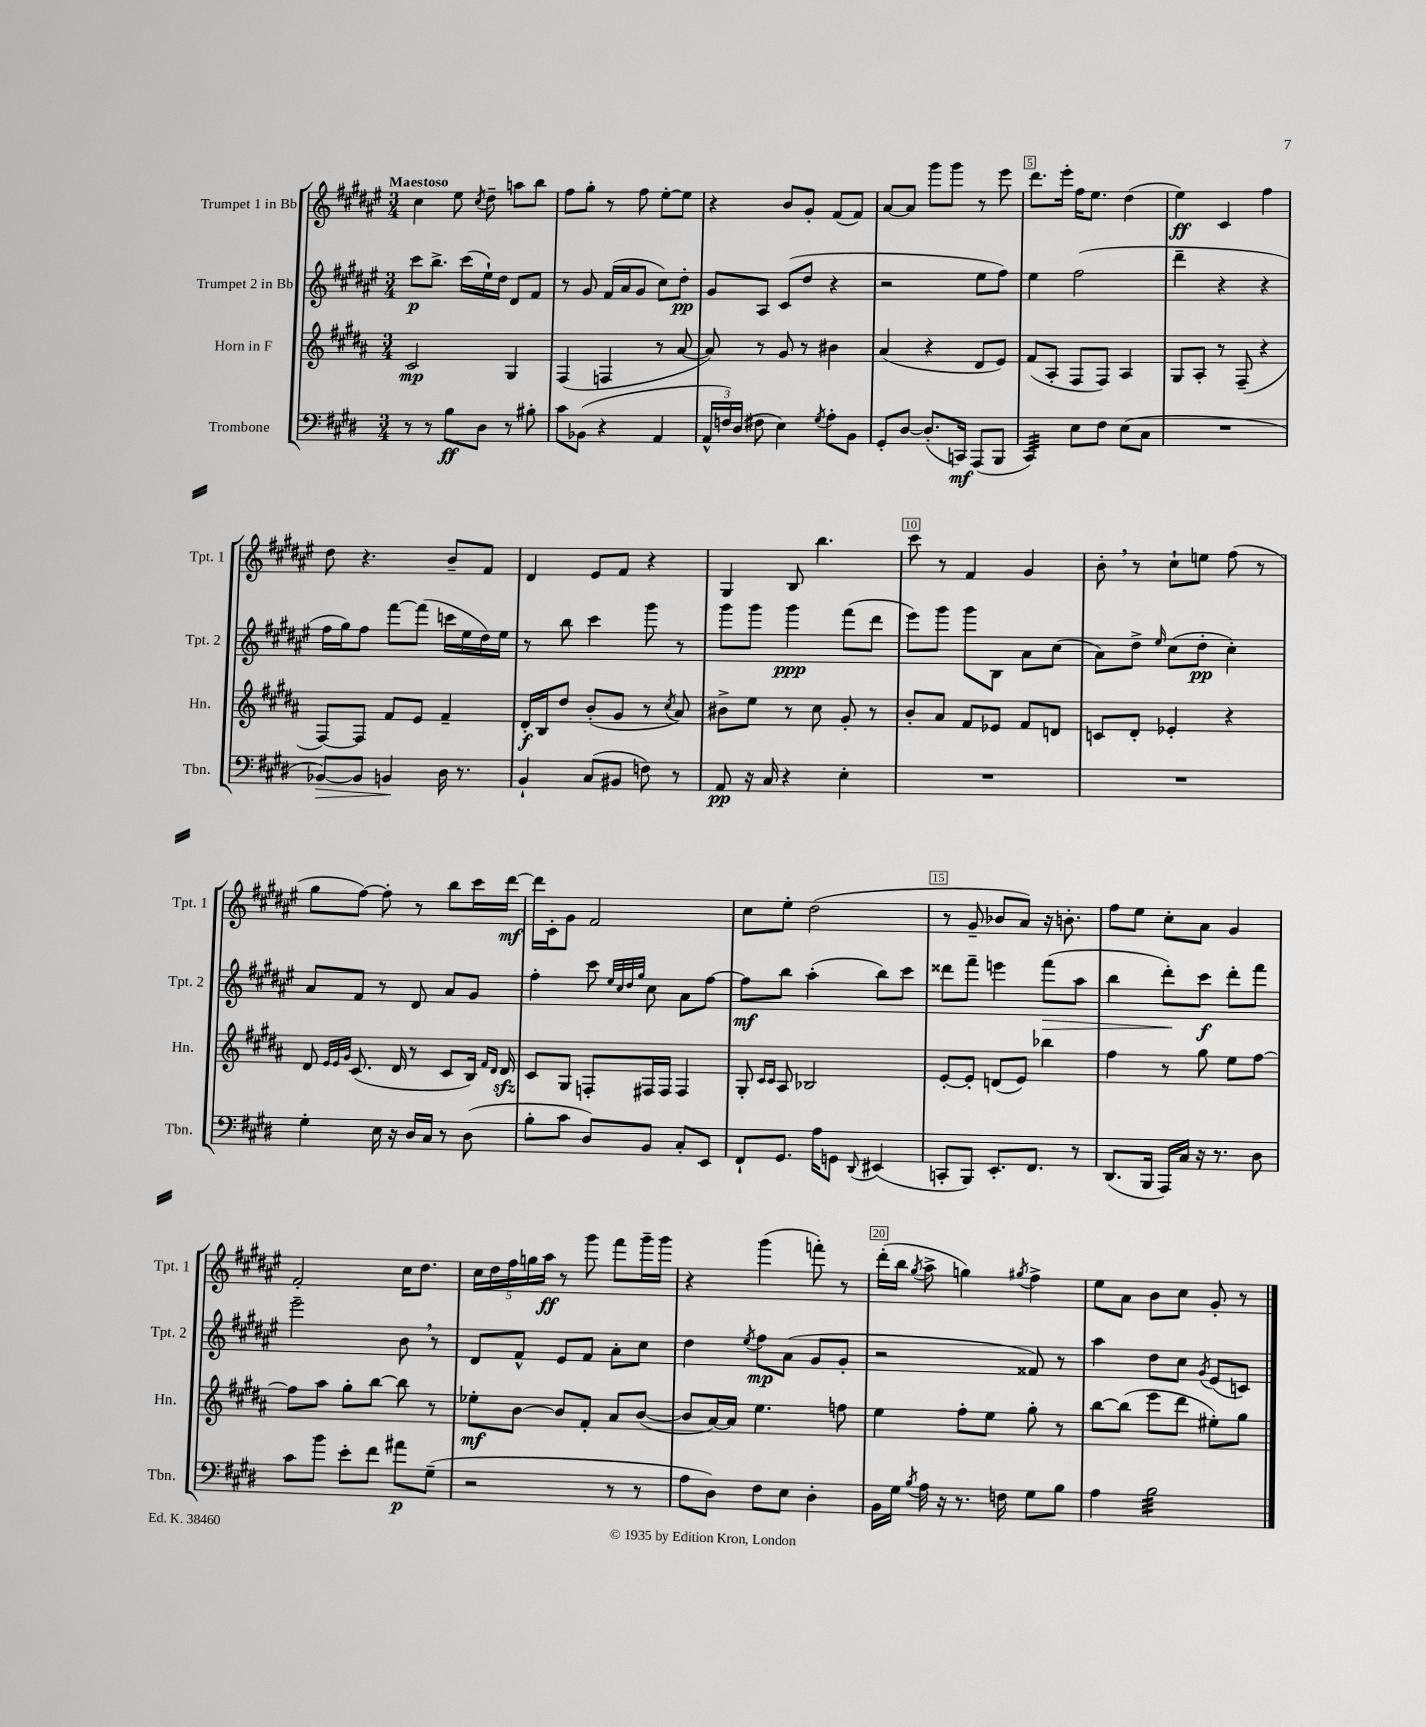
<<
\new StaffGroup <<
\new Staff = "s0" \with { instrumentName = "Trumpet 1 in Bb" shortInstrumentName = "Tpt. 1" } {
    \clef treble \key fis \major \numericTimeSignature \time 3/4 \tempo "Maestoso"
    \autoBeamOff cis''4 eis''8 \acciaccatura { cis''8 } dis''8-- a''8[ b''8] |
    fis''8[ gis''8]-. r8 fis''8 eis''8[~-. eis''8] |
    r4 b'8[ gis'8]-. fis'8[( fis'8]) |
    ais'8[~ ais'8] gis'''8[ gis'''8] r8 eis'''8 |
    dis'''8.[ eis'''16]-. fis''16[ eis''8.] dis''4( |
    eis''4\ff) cis'4 fis''4 |
    dis''8 r4. b'8[-- fis'8] |
    dis'4 eis'8[ fis'8] r4 |
    gis4 b8 b''4. |
    cis'''8 r8 fis'4 gis'4 |
    b'8-. \breathe r8 cis''8[-! e''8] fis''8( r8 |
    gis''8[ fis''8]~) fis''8-. r8 b''8[ cis'''16 dis'''16]~\mf |
    dis'''16[ cis'16-. gis'8] fis'2 |
    cis''8[ eis''8]-. dis''2( |
    r8 gis'8-- bes'8[ ais'8]) r16 b'8.-. |
    fis''8[ eis''8] cis''8[-. ais'8] gis'4 |
    fis'2-. cis''16[ dis''8.] |
    \tuplet 5/4 { cis''16[ dis''16 fis''16 g''16 ais''16]\ff } r8 gis'''8 fis'''8[ gis'''16-- gis'''16] |
    r4 gis'''4( f'''8-.) r8 |
    dis'''16[-.( b''16] \acciaccatura { gis''8 } ais''8-> g''4) \acciaccatura { gis''8 } fis''4-> |
    eis''8[ ais'8] b'8[ cis''8] gis'8-. r8 \bar "|." |
}
\new Staff = "s1" \with { instrumentName = "Trumpet 2 in Bb" shortInstrumentName = "Tpt. 2" } {
    \clef treble \key fis \major \numericTimeSignature \time 3/4
    \autoBeamOff cis'''8[\p b''8.]-> cis'''16[( eis''16-!) dis''16] dis'8[ fis'8] |
    r8 gis'8 fis'16[( ais'16 gis'8] cis''8[) dis''8]-.\pp |
    gis'8[ ais8] cis'8[( dis''8] r4 |
    r2 eis''8[ fis''8]) |
    eis''4 fis''2( |
    dis'''4-- r4 r4 |
    fis''16[ gis''16) fis''8] fis'''8[~ fis'''8]( c'''16[ eis''16 dis''16) eis''16] |
    r8 b''8 cis'''4 gis'''8 r8 |
    gis'''8[ gis'''8] gis'''4\ppp fis'''8[( dis'''8] |
    eis'''8[) gis'''8] gis'''8[ b8] ais'8[ cis''8]( |
    ais'8[) dis''8]-> \grace { eis''16 } cis''8[( dis''8]-.\pp cis''4-.) |
    ais'8[ fis'8] r8 dis'8 ais'8[ gis'8] |
    fis''4-. cis'''8 \grace { eis''32[ cis''32 dis''32 gis''32] } cis''8 ais'8[ fis''8]~ |
    fis''8[\mf b''8] ais''4-.( b''8[) cis'''8] |
    disis'''8[ fis'''8]-- e'''4 fis'''8[\>( ais''8] |
    b''4 dis'''8[-.\!) cis'''8]\f dis'''8[-. fis'''8] |
    eis'''2-- b'8 \breathe r8 |
    dis'8[ fis'8]-^ eis'8[ fis'8] ais'8[-. cis''8] |
    dis''4 \acciaccatura { eis''8 } fis''8[\mp ais'8]( gis'8[ gis'8]-. |
    r2 fisis'8) r8 |
    ais''4 dis''8[ cis''8] \acciaccatura { gis'8 } eis'8[( c'8]) \bar "|." |
}
\new Staff = "s2" \with { instrumentName = "Horn in F" shortInstrumentName = "Hn." } {
    \clef treble \key b \major \numericTimeSignature \time 3/4
    \autoBeamOff cis'2\mp gis4 |
    fis4( f4 r8 ais'8~ |
    ais'8) r8 gis'8 r8 bis'4 |
    ais'4( r4 dis'8[ e'8]) |
    fis'8[( ais8]-. fis8[ fis8]) ais4 |
    gis8[ ais8]-. r8 fis8--( r4 |
    fis8[~) fis8] fis'8[ e'8] fis'4-- |
    dis'16[-.\f b16 dis''8] b'8[-.( gis'8] r8 \acciaccatura { cis''8 } ais'8) |
    bis'8[-> e''8] r8 cis''8 gis'8-. r8 |
    b'8[-. ais'8] fis'8[ ees'8] fis'8[ d'8] |
    c'8[ dis'8]-. ees'4-. r4 |
    dis'8 \grace { e'32[ e'32 gis'32] } cis'8.( dis'16 r8 cis'8[ b16]) \grace { fis'16[ dis'16] } dis'16\sfz |
    cis'8[ gis8] f8[-. fis16 fis16] fis4 |
    gis8-. \grace { cis'16[ cis'16] } ais8 bes2 |
    e'8[~-. e'8]-. d'8[( e'8]) bes''4 |
    fis''4 r8 gis''8 e''8[ fis''8]~ |
    fis''8[ ais''8] gis''8[-. b''8]~ b''8 r8 |
    ees''8[-.\mf b'8]~ b'8[ fis'8]-. ais'8[ b'8]~( |
    b'8[ ais'16~) ais'16] e''4. f''8 |
    e''4 fis''8[-. e''8] gis''8-. r8 |
    b''8[~ b''8]( e'''8[ dis'''8] eis''8[-.) gis''8] \bar "|." |
}
\new Staff = "s3" \with { instrumentName = "Trombone" shortInstrumentName = "Tbn." } {
    \clef bass \key e \major \numericTimeSignature \time 3/4
    \autoBeamOff r8 r8 b8[\ff dis8] r8 bis8-. |
    cis'8[ bes,8]( r4 a,4 |
    \tuplet 3/2 { a,16[-^ f16) dis16]( } fis8 e4) \acciaccatura { gis8 } a8[-. b,8] |
    gis,8[-. dis8]~ dis8.[-.( c,16]\mf) a,,8[( b,,8] |
    cis,4:32) e8[ fis8] e8[( cis8] |
    R2. |
    bes,8[~\>) bes,8] b,4\! dis16 r8. |
    b,4-! cis8[( bis,8] f8) r8 |
    a,8\pp r16 cis16 r4 e4-. |
    R2. |
    R2. |
    gis4-. e16 r16 dis16[ cis16] r8 dis8( |
    b8[-. cis'8] dis8[) b,8] cis8[-. e,8] |
    fis,8[-! gis,8.] a16[ g,8] \appoggiatura { dis,8 } eis,4( |
    c,8[-. b,,8]) e,8.[-. fis,8.] r8 |
    dis,8.[( b,,16] a,,16[) cis16] r16 r8. dis8 |
    cis'8[ b'8] e'8[-. fis'8] ais'8[\p gis8]--( |
    r2 r8 r8 |
    a8[ dis8]) fis8[ e8] dis4-. |
    b,16[ gis16] \acciaccatura { b8 } a16 r16 r8. f16 gis8[ b8] |
    a4 b2:32 \bar "|." |
}
>>
>>
\layout { \context { \Score \override BarNumber.break-visibility = ##(#f #t #t) barNumberVisibility = #(every-nth-bar-number-visible 5) \override BarNumber.stencil = #(make-stencil-boxer 0.1 0.3 ly:text-interface::print) } }
